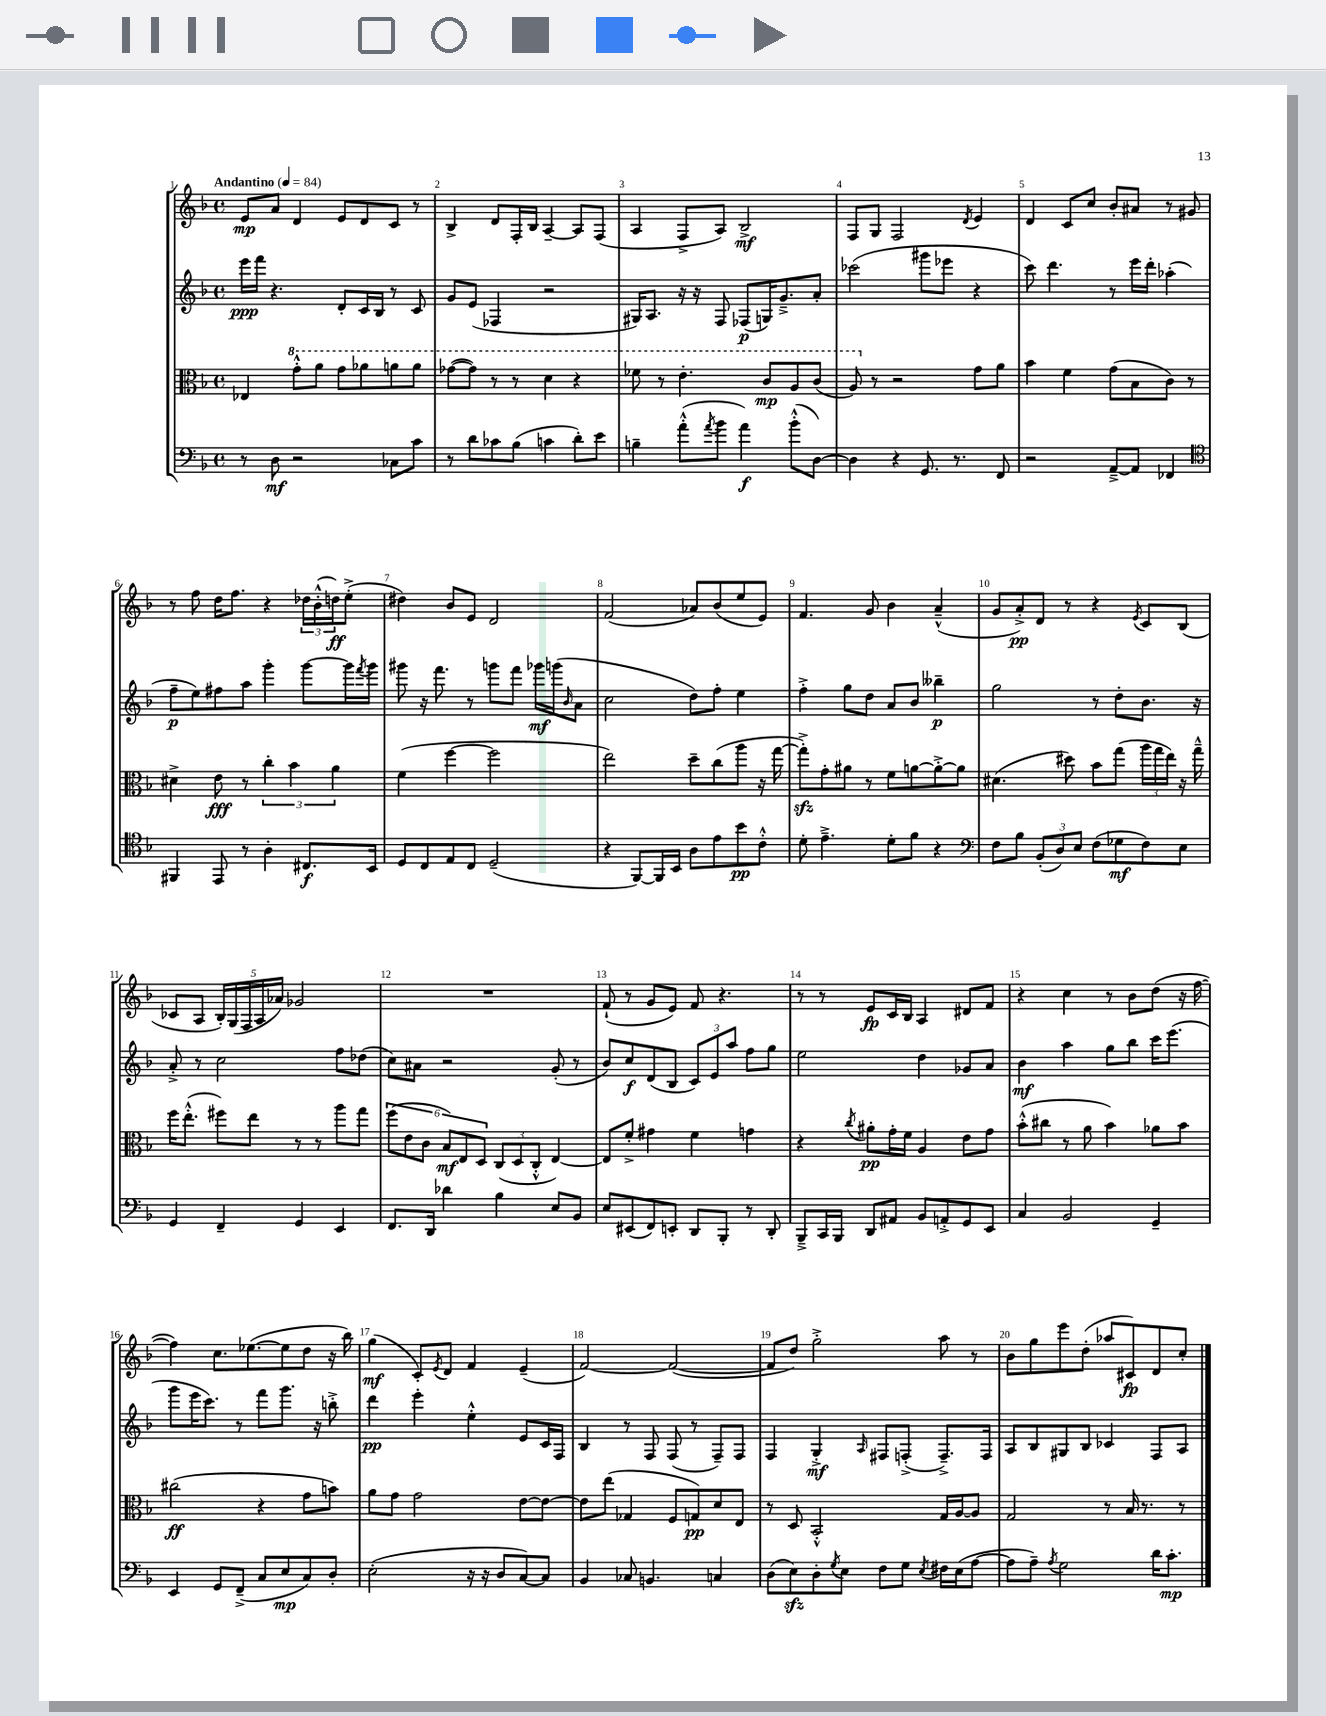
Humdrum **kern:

**kern	**kern	**kern	**kern
*staff4	*staff3	*staff2	*staff1
*clefF4	*clefC3	*clefG2	*clefG2
*k[b-]	*k[b-]	*k[b-]	*k[b-]
*M4/4	*M4/4	*M4/4	*M4/4
*met(c)	*met(c)	*met(c)	*met(c)
*MM84	*MM84	*MM84	*MM84
8r	4E-	16eee	8e
.	.	16fff	.
8D	.	4.r	8a
2r	8gg'^^	.	4d
.	8aa	.	.
.	8gg	8d'	8e
.	8aa-	16c	8d
.	.	16B-	.
8C-	8aa	8r	8c
8c	8aa	8c	8r
=	=	=	=
8r	([8gg-	8g	4B-^
8d	8gg-])	(8e	.
8c-	8r	4F-	8d
(8B-	8r	.	16F'
.	.	.	16B-
4c	4dd	2r	[4A~
8d')	4r	.	8A]
8e	.	.	(8F
=	=	=	=
4B~	8ff-	16G#)	4A
.	.	8.A	.
.	8r	.	.
(8a'^^	4.ee'	16r	8F^
.	.	16r	.
8qa	.	.	.
8b-	.	8F	8A)
4a)	.	(8F-	2B-^
.	8cc	16G)	.
.	.	8.g~^	.
(8b-'^^	8a	.	.
[8D)	(8cc	8a'	.
=	=	=	=
4D]	8a)	(2ccc-	8F
.	8r	.	8G
4r	2r	.	2F
8.GG	.	8ggg#	.
.	.	8eee-	.
8.r	.	.	.
.	.	.	8qd
.	8g	4r	4e
8FF	8a	.	.
=	=	=	=
2r	4b-	8ccc)	4d
.	.	4.ddd	.
.	4f	.	8c
.	.	.	8cc
[8AA~^	(8g	8r	8b-'
8AA]	8B-	16eee	8a#
.	.	16ddd'	.
4FF-	8c)	(4aa-'	8r
.	8r	.	8g#
=	=	=	=
*clefC4	*	*	*
4FF#	4d#^	8ff~	8r
.	.	8ee)	8ff
8EE	8e	8ff#	16dd
.	.	.	8.ff
8r	8r	8aa	.
4A'	6cc'	4ggg'	4r
.	6b-	.	.
8.C#	.	[8ggg	24dd-
.	.	.	(24b-'^^
.	6a	.	24dd)
.	.	16ggg]	(8ee'^
.	.	8qfff	.
16BB-	.	16ggg	.
=	=	=	=
8D	(4f	8ggg#	4dd#)
8C	.	16r	.
.	.	8.fff	.
8E	[4ff	.	8b-
8C	.	8r	8e
(2D~	2ff]	8ggg	2d
.	.	8fff	.
.	.	16ggg-	.
.	.	(16ggg	.
.	.	16qqb-	.
.	.	8a	.
=	=	=	=
4r	2ee)	2cc	(2f
[8FF)	.	.	.
16FF]	.	.	.
16BB-	.	.	.
8A	8dd~	8dd)	8a-)
8e	(8cc	8ff'	(8b-
8b-	8aa	4ee	8ee
8c'^^	16r	.	8e)
.	[16gg	.	.
=	=	=	=
8d'	8gg'^])	4ff'^	4.f
4.e~^	8g'	.	.
.	8a#	8gg	.
.	8r	8dd	8g
8d'	8f	8a	4b-
8f	[8a	8b-	.
4r	8a'^_	4bb--~	(4a~^^
.	8a]	.	.
=	=	=	=
*clefF4	*	*	*
8F	(4.d#	2gg	8g
8B-	.	.	8a'^)
(12BB-'	.	.	8d
12D)	.	.	.
.	8dd#)	.	8r
12E	.	.	.
(8F	8b-	8r	4r
8G-	(8gg	8dd'	.
.	.	.	8qe
8F)	24aa	8.b-	8c
.	24gg	.	.
.	24ee)	.	.
8E	16r	.	(8B-
.	16gg~^^	16r	.
=	=	=	=
4GG	16ff	8a'^	8c-
.	(8.ee'^^	.	.
.	.	8r	8A
4FF~	8ff#)	2cc	20B-')
.	.	.	(20G
.	.	.	20F
.	8ee	.	.
.	.	.	20A
.	.	.	20a-)
4GG	8r	.	2g-
.	8r	.	.
4EE	8aa	8ff	.
.	8gg	(8dd-	.
=	=	=	=
8.FF	(12ff	8cc)	1r
.	12e	.	.
.	.	8a#	.
.	12c	.	.
16DD	.	.	.
4d-	12B-)	2r	.
.	12E	.	.
.	12D	.	.
4B-	(12C	.	.
.	12D	.	.
.	12C'^^	.	.
8E	[4E)	(8g'	.
8BB-	.	8r	.
=	=	=	=
8E	8E]	8b-)	(8f`
(8EE#	8f'^	8cc	8r
8FF)	4g#	(8d	8g
8EE'	.	8B-	8e)
8DD	4f	12c)	8f
.	.	12e	.
8BBB-'	.	.	4.r
.	.	12aa	.
8r	4g	8ff	.
8DD'	.	8gg	.
=	=	=	=
8BBB-~^	4r	2ee	8r
16CC	.	.	8r
16BBB-	.	.	.
.	8qcc	.	.
8DD	8a#'	.	8e
8AA#	16g'	.	16c
.	16f	.	16B-
8BB-	4A	4dd	4A
8AA'^	.	.	.
8GG	8e	8g-	8d#
8EE	8g	8a	8f
=	=	=	=
4C	(8b-'^^	4b-	4r
.	8cc#	.	.
2BB-	8r	4aa	4cc
.	8a	.	.
.	4b-)	8gg	8r
.	.	8bb-	8b-
4GG~	8a-	16ccc	(8dd
.	.	(8.eee	.
.	8b-	.	16r
.	.	.	[16ff
=	=	=	=
4EE	(2cc#	8ggg	4ff])
.	.	16eee	.
.	.	8.ccc)	.
8GG	.	.	8.cc
(8FF~^	.	8r	.
.	.	.	([8.ee-
8C	4r	8fff	.
8E	.	8.ggg	8ee-]
8C)	8g	.	8dd
.	.	16r	.
8D'	8b)	8bb'^	16r
.	.	.	16bb-)
=	=	=	=
(2E'	8a	4ddd	(4gg
.	8g	.	.
.	2g	4eee'	8c')
.	.	.	8qe
.	.	.	8d
16r	.	4ee'^^	4f
16r	.	.	.
8D	.	.	.
[8C)	[8e	8e	(4e~
8C]	8e_	16c	.
.	.	16F	.
=	=	=	=
4BB-	8e]	4B-	[2f)
.	(8ee	.	.
8C-	4G-	8r	.
4.BB	.	8F	.
.	8F	(8F	(2f_
.	8G)	8r	.
4C	8d	8F~)	.
.	8E	8F	.
=	=	=	=
(8D	8r	4F	8f]
8E)	8D	.	8dd)
8D'	2BB-'^^	4G'^	2gg'^
8qG	.	.	.
8E	.	.	.
.	.	16qqA	.
8F	.	8F#	.
8G	.	(8F'^	.
8qE	.	.	.
16F#	16G	8.F~^)	8aa
(16E	[16A	.	.
[8A	8A]	.	8r
.	.	16F	.
=	=	=	=
8A]	2G	8A	8b-
8A~)	.	8B-	8gg
8qA	.	.	.
2G	.	8G#	8eee
.	.	8B-	(8dd'
.	8r	4c-	8aa-
.	16B-	.	8c#)
.	8.r	.	.
16d	.	8F	8d
8.c'	.	.	.
.	8r	8A	8cc'
==	==	==	==
*-	*-	*-	*-
